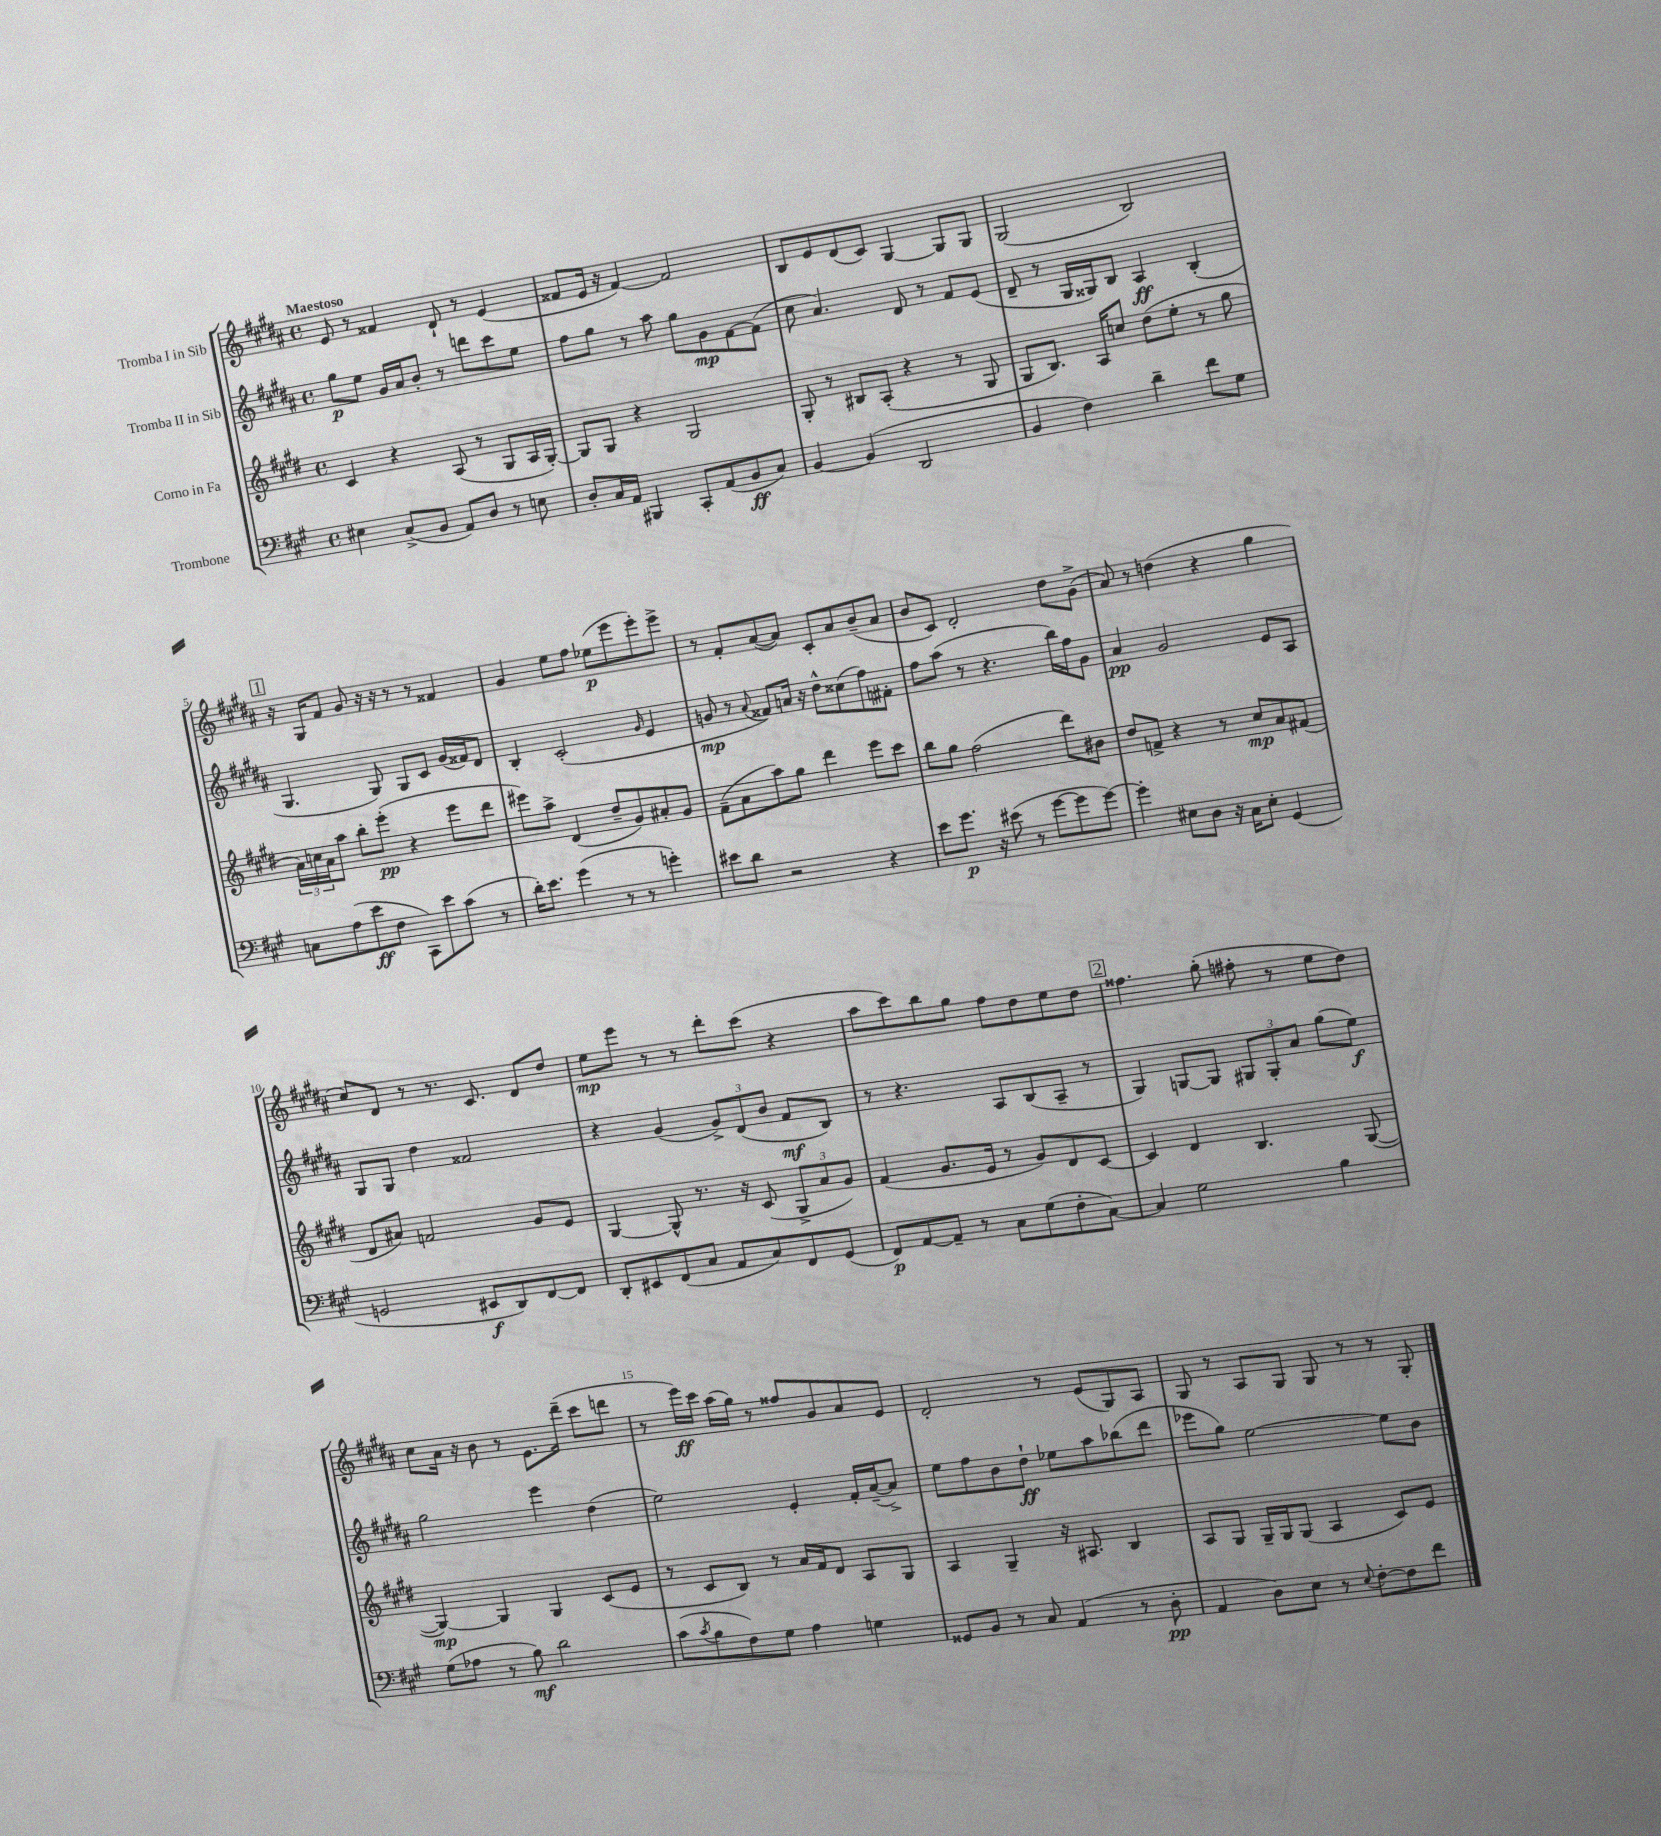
<<
\new StaffGroup <<
\new Staff = "s0" \with { instrumentName = "Tromba I in Sib" } {
    \clef treble \key b \major \defaultTimeSignature \time 4/4 \tempo "Maestoso"
    e'8 r8 fisis'4 dis'8-! r8 e'4( |
    fisis'8 e'16 r16 fisis'4~) fisis'2 |
    b8 e'8 dis'8( cis'8) gis4~ gis8 gis8 |
    gis2( b2) |
    \mark \markup { \box "1" } r16 gis16 fis'8 gis'8 r16 r16 r8 r8 fisis'4 |
    gis'4 e''8 fis''8 ees''8\p( e'''8 e'''8-.) e'''8-> |
    r8 fis'8-. ais'8~( ais'8) cis'8-. ais'8 b'8--( ais'8 |
    b'8 cis'8) dis'2-. dis''8 gis'8->( |
    ais'8) r8 d''4( r4 gis''4 |
    cis''8) dis'8 r8 r8. cis'8. dis'8 dis''8 |
    e''8\mp e'''8 r8 r8 dis'''8-. cis'''8( r4 |
    ais''8 cis'''8) b''8 gis''8 fis''8 dis''8 e''8 dis''8 |
    \mark \markup { \box "2" } fisis''4. gis''8-.( fis''8-. r8 e''8 dis''8) |
    cis''8 ais'16 r16 b'8 r8 e'8. dis'''16--( cis'''8 d'''8 |
    r8 e'''16\ff) cis'''16 ais''16( gis''16) r8 fisis''8 gis'8 ais'8 e'8 |
    dis'2-. r8 e'8( gis8) ais8 |
    gis8 r8 ais8 gis8 gis8 r8 r8 gis8-. \bar "|." |
}
\new Staff = "s1" \with { instrumentName = "Tromba II in Sib" } {
    \clef treble \key b \major \defaultTimeSignature \time 4/4
    gis''8\p e''8 gis'16 ais'16 b'8-. r8 d'''8 cis'''8 e''8 |
    fis''8 gis''8 r8 ais''8 gis''8 gis'8\mp fis'8~ fis'8( |
    cis''8 ais'4.) dis'8 r8 fis'8 e'8( |
    dis'8-- r8 gis16 gisis16) b8 ais4\ff b4-.( |
    \mark \markup { \box "1" } gis4. gis8) gis8 cis'8 gis'16( fisis'16) dis'8 |
    b4-. cis'2-.( \grace { gis'16 } e'4 |
    g'8\mp r8 \appoggiatura { ais'8 } fisis'8) a'16 r16 dis''8-^ cisis''8( fis''8) fis'8-. |
    fis''8 ais''8( r8 r4. b''16) fis''16 gis'8 |
    ais'4\pp gis'2 e'8 ais8 |
    gis8 gis8 dis''4 fisis'2 |
    r4 gis'4( \tuplet 3/2 { gis'8->) dis'8( b'8 } fis'8\mf b8) |
    r8 r4. ais8 b8( ais8-- r8 |
    \mark \markup { \box "2" } gis4) g8~ g8 \tuplet 3/2 { gis8 gis8-. ais'8 } gis''8( e''8\f) |
    gis''2 e'''4 dis''4( |
    e''2) e'4-. fis'16-. ais'16~--( ais'8->) |
    e''8 fis''8 b'8 dis''8-!\ff ees''8 ais''8 bes''8( dis'''8 |
    ees'''8 gis''8) e''2~ e''8 b'8 \bar "|." |
}
\new Staff = "s2" \with { instrumentName = "Corno in Fa" } {
    \clef treble \key e \major \defaultTimeSignature \time 4/4
    cis'4 r4 a8( r8 gis8 a16 gis16~-.) |
    gis8 gis8 r4 gis2 |
    gis8-. r8 bis8 a8-.( r4 r8 gis8 |
    gis8 b8.) a16 c''8 dis''8( e''8-. r8 gis''8 |
    \mark \markup { \box "1" } \tuplet 3/2 { a'16) c''16 a'16 } a''8 b''8-. e'''8-.\pp( r4 e'''8 dis'''8 |
    eis'''8) a''8-> dis'4( dis''8-- gis'8) ais'8-. gis'8 |
    fis'8--( a'8 a''8) gis''8 dis'''4 e'''8 cis'''8 |
    b''8 gis''8 fis''2( dis'''8) bis'8 |
    dis''8 f'8-> r4 r8 cis''8\mp a'8 fis'8( |
    dis'8 ais'8) f'2 gis'8 e'8 |
    gis4~ gis8-^ r8. r16 cis'8( \tuplet 3/2 { gis8-> a'8 gis'8) } |
    fis'4( gis'8. e'16 r8 gis'8) dis'8 cis'8~ |
    \mark \markup { \box "2" } cis'4 dis'4 b4. gis8~( |
    gis4~\mp) gis4 gis4 cis'8( e'8 |
    r8 cis'8 b8) r8 a'16 fis'16 dis'8 a8 gis8 |
    a4 gis4-- r16 ais8. b4 |
    a8 gis8 gis16-- gis16 gis8( a4 cis'8) e'8 \bar "|." |
}
\new Staff = "s3" \with { instrumentName = "Trombone" } {
    \clef bass \key a \major \defaultTimeSignature \time 4/4
    eis4 cis8->( b,8 a,8) d8 r8 e8 |
    d8-. cis16 a,16 bis,,4 cis,8-. a,8( b,8\ff cis8) |
    b,4~ b,4( d,2 |
    b,4 fis4) d'4-- fis'8 gis8 |
    \mark \markup { \box "1" } c8 a8( e'8\ff fis8 cis,8) e'8 cis'8( r8 |
    d'16-.) e'8. gis'4( r8 r8 g'4-.) |
    eis'8 d'8 r2 r4 |
    e'8 gis'8.\p r16 eis'8( r8 gis'8~ gis'8 gis'8~) |
    gis'4-. eis8 d8 r16 cis16 eis8-. gis,4( |
    g,2 eis,8\f d,8) fis,8~ fis,8 |
    d,8-. eis,8 fis,8( cis8 a,8 cis8) fis,8 gis,8( |
    fis,8\p) a,8~ a,8-- r8 cis8 gis8( fis8-. cis8~) |
    \mark \markup { \box "2" } cis4 gis2 b4 |
    gis8( aes8 r8 b8\mf) d'2 |
    cis'8( \acciaccatura { cis'8 } b8 fis8) gis8 a4 g4 |
    gisis,8 b,8 r8 cis8 a,4( r8 d8-.\pp |
    a,4 d8) e8 r8 \appoggiatura { e8 } fis8~-. fis8 fis'8 \bar "|." |
}
>>
>>
\layout { \context { \Score \override BarNumber.break-visibility = ##(#f #t #t) barNumberVisibility = #(every-nth-bar-number-visible 5) } }
